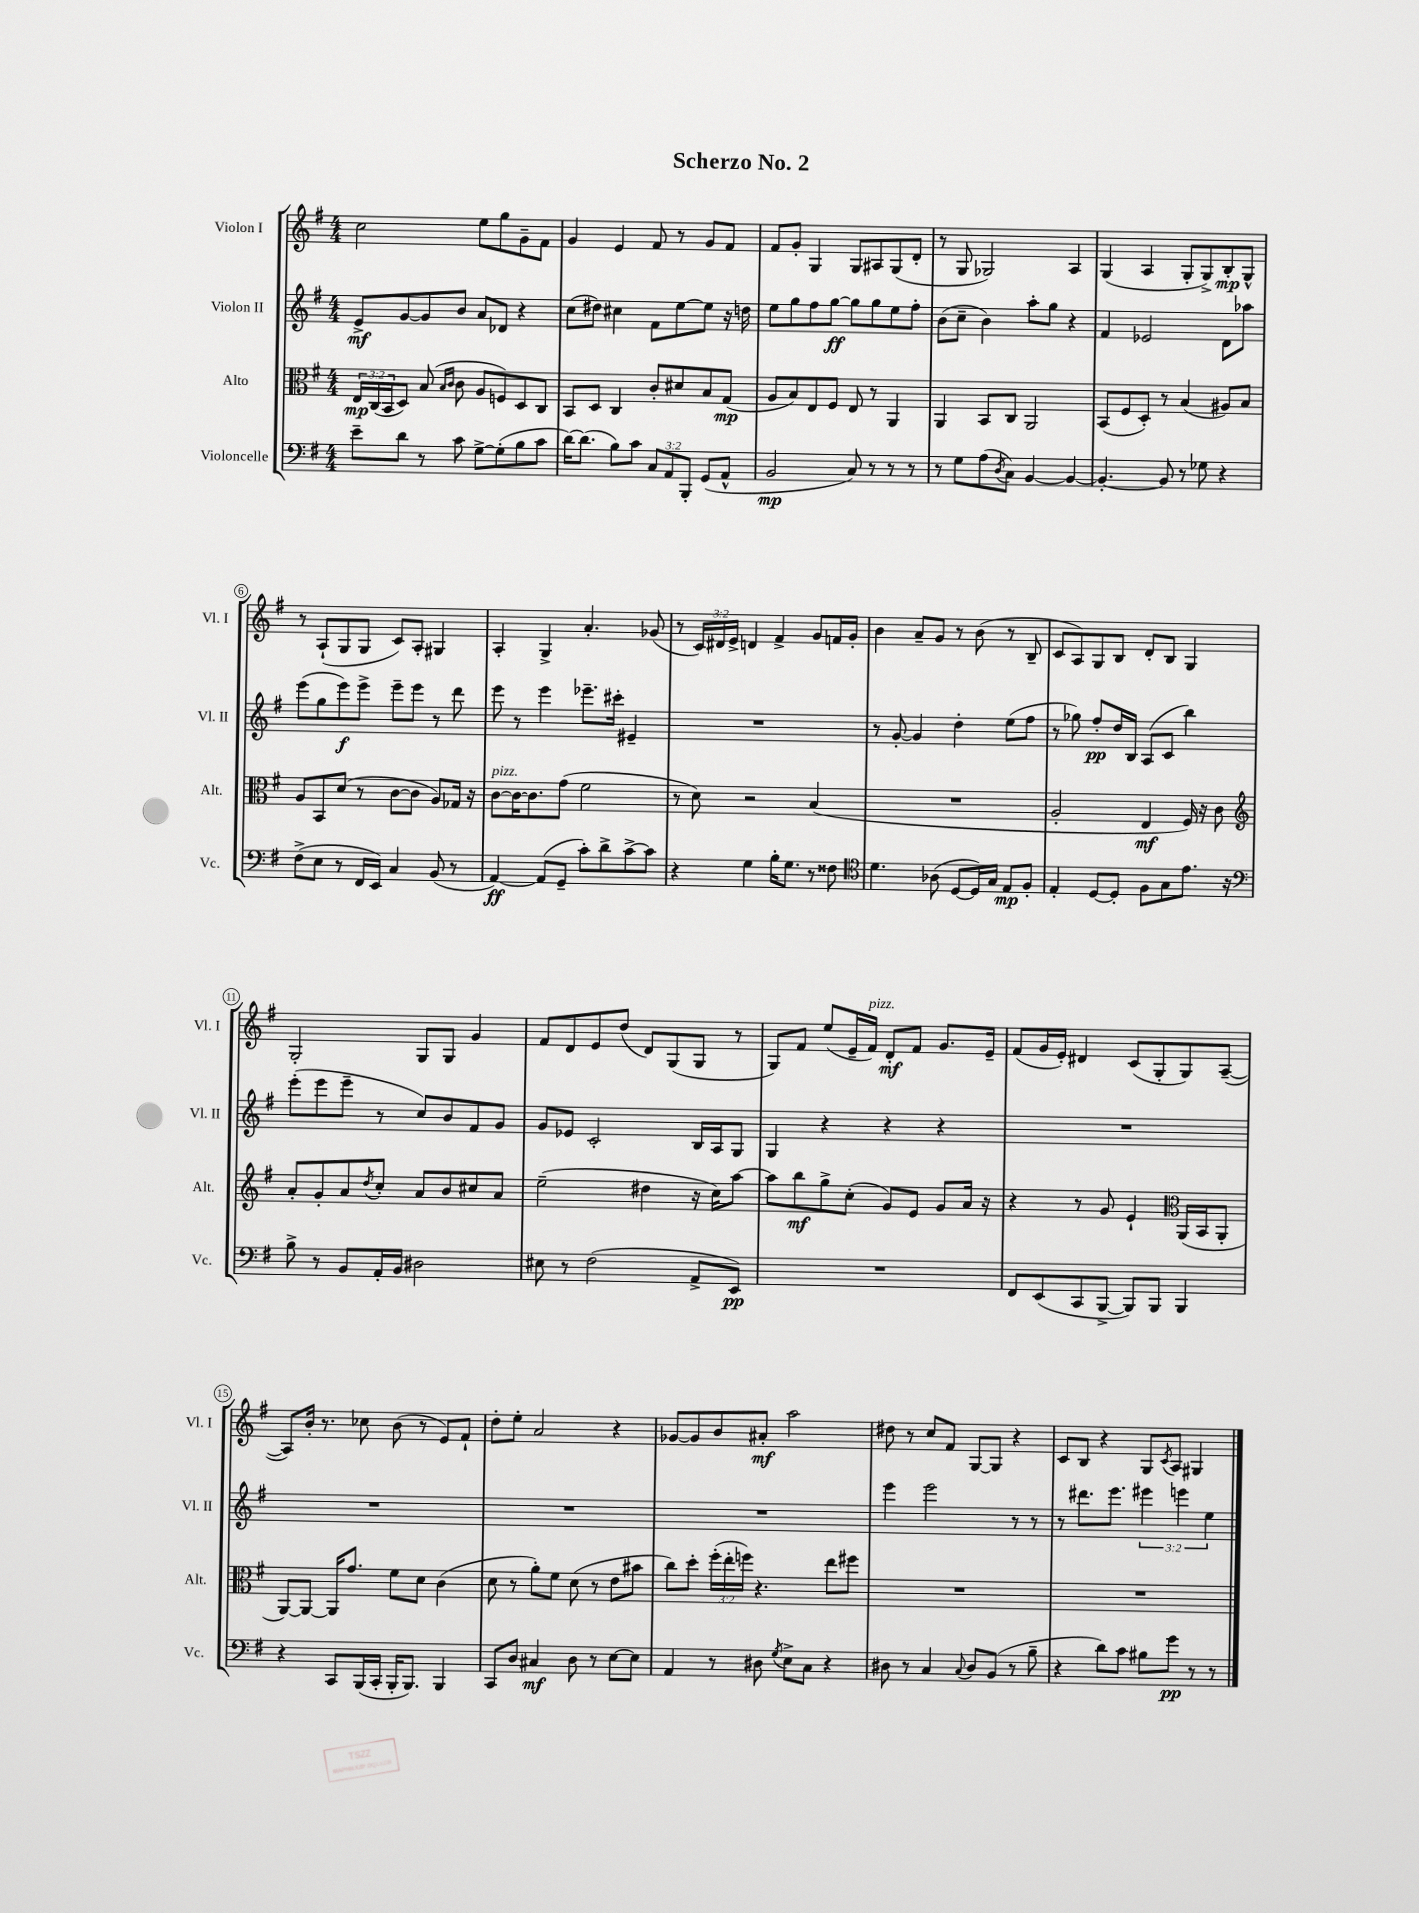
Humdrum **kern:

**kern	**kern	**kern	**kern
*staff4	*staff3	*staff2	*staff1
*clefF4	*clefC3	*clefG2	*clefG2
*k[f#]	*k[f#]	*k[f#]	*k[f#]
*M4/4	*M4/4	*M4/4	*M4/4
8e~	24E	8e^	2cc
.	(24C	.	.
.	24BB	.	.
8d	8D)	[8g	.
8r	(8B	8g]	.
.	16qqB	.	.
.	16qqc	.	.
8c	8c	8b	.
[8G^	8A	8a	8ee
(8G']	8F)	8d-	8gg
8B	8D	4r	8g~
8c	8C	.	8f#
=	=	=	=
[16d)	8BB	(8cc	4g
(8.d]	.	.	.
.	8D	8dd#)	.
8B)	4C	4cc#	4e
8c	.	.	.
12C	8c'	8f#	8f#
12AA	.	.	.
.	8d#	[8ee	8r
12BBB'	.	.	.
(8GG	8B	8ee]	8g
8AA^^	(8G	16r	8f#
.	.	16dd	.
=	=	=	=
2BB	8A	8ee	8f#
.	8B)	8gg	8g'
.	8E	8ff#	4G
.	8F#	[8gg	.
8C)	8E	8gg]	8G
8r	8r	8gg	8A#
8r	4AA	8ee	(8G
8r	.	8ff#'	8d'
=	=	=	=
8r	4AA	(8b	8r
8G	.	8cc~	8G
(8A	8BB	4b)	2G-)
8qD	.	.	.
8C)	8C	.	.
[4BB	2AA	8aa'	.
.	.	8gg	.
4BB_	.	4r	4A
=	=	=	=
4.BB'_	(8BB	4f#	(4G
.	8F#	.	.
.	8D')	2e-	4A
8BB]	8r	.	.
8r	(4B	.	8G'
8G-	.	.	8G^)
4r	8A#)	8d	8B'
.	8B	8aa-	8G^^
=	=	=	=
(8F#^	8A	(8eee	8r
8E	8BB	8gg	(8A`
8r	(8d	8eee)	8G
16FF#	8r	8eee^	8G
16EE)	.	.	.
4C	[8c	8eee~	8c)
.	8c]	8eee	8A'
(8BB	8A)	8r	4G#
8r	16G-	8ddd	.
.	16r	.	.
=	=	=	=
[4AA)	[8c	8eee	4A'
.	16c_	8r	.
.	8.c]	.	.
(8AA]	.	4eee	4G^
8GG~	(8g	.	.
8c')	2f#	8.eee-~	4.a'
8d^	.	.	.
.	.	16ccc#'	.
[8c^	.	4e#~	.
8c]	.	.	(8g-
=	=	=	=
4r	8r	1r	8r
.	8d)	.	24c)
.	.	.	24d#
.	.	.	24e^
4G	2r	.	4d
16B'	.	.	4f#^
8.G	.	.	.
8r	(4B	.	8g
8F##	.	.	16f
.	.	.	16g'
=	=	=	=
*clefC4	*	*	*
4.d	1r	8r	4b
.	.	[8g'	.
.	.	4g]	8a~
(8A-	.	.	8g
[8D	.	4dd'	8r
16D])	.	.	(8b
16G	.	.	.
8E	.	(8ee	8r
8F#'	.	8ff#	8B~
=	=	=	=
4E'	2A'	8r	8c
.	.	8gg-)	8A)
[8D	.	8ff#'	8G
8D']	.	16dd	8B
.	.	16B	.
8F#	4E	(8A	8d'
8G	.	8c	8B
8.e	16F#)	4bb)	4G
.	16r	.	.
.	8c	.	.
16r	.	.	.
=	=	=	=
*clefF4	*clefG2	*	*
8B^	8a'	(8eee'	2G'
8r	8g'	8eee	.
8BB	8a	8eee~	.
.	8qdd	.	.
16AA'	8cc'	8r	.
16BB	.	.	.
2D#	8a	8cc)	8G
.	8b	8b	8G
.	8cc#	8f#	4g
.	8a	8g	.
=	=	=	=
8E#	(2ee~	8g	8f#
8r	.	8e-	8d
(2F#	.	2c'	8e
.	.	.	(8dd
.	4dd#	.	8d)
.	.	.	(8G
8AA^	16r	16B	8G
.	16cc)	16A	.
8EE)	[8aa	8G	8r
=	=	=	=
1r	8aa]	4G	8G)
.	8bb	.	8f#
.	8gg^	4r	(8ee
.	(8cc'	.	16e~
.	.	.	16f#)
.	8g)	4r	8d'
.	8e	.	8f#
.	8g	4r	8.g
.	16a	.	.
.	16r	.	16e~
=	=	=	=
8FF#	4r	1r	(8f#
(8EE	.	.	16g
.	.	.	16e')
8CC	8r	.	4d#
[8BBB^	8g	.	.
8BBB])	4e`	.	(8c
8BBB	.	.	8G'
*	*clefC3	*	*
4BBB	(16AA	.	8G)
.	16BB	.	.
.	8AA'	.	([8A~
=	=	=	=
4r	[8AA)	1r	8A])
.	8AA_	.	16b'
.	.	.	8.r
8CC	16AA]	.	.
.	8.g	.	.
(16BBB	.	.	8cc-
16CC'	.	.	.
16BBB'	8f#	.	(8b
8.BBB)	.	.	.
.	8d	.	8r
4BBB	(4c	.	8e)
.	.	.	8f#`
=	=	=	=
8CC	8d	1r	8dd'
8D	8r	.	8ee'
4C#	8a')	.	2a
.	8f#	.	.
8D	(8d	.	.
8r	8r	.	.
[8E	8e	.	4r
8E]	8b#	.	.
=	=	=	=
4AA	8cc)	1r	[8g-
.	8dd'	.	8g-]
8r	(24ff#'	.	8b
.	24ee'	.	.
.	24ff)	.	.
8D#	4.r	.	8a#'
8qG	.	.	.
8E^	.	.	2aa
8C	.	.	.
4r	8ee	.	.
.	8ff#	.	.
=	=	=	=
8D#	1r	4eee	8dd#
8r	.	.	8r
4C	.	2eee	8cc
.	.	.	8f#
8qqC	.	.	.
8D#	.	.	[8G
(8BB	.	.	8G]
8r	.	8r	4r
8B~	.	8r	.
=	=	=	=
4r	1r	8r	8c
.	.	8.ddd#	8B
8d)	.	.	4r
.	.	8.eee	.
8c	.	.	.
8B#	.	6eee#	8G
.	.	.	8qc
8g	.	.	8A
.	.	6eee	.
8r	.	.	4G#
.	.	6ee	.
8r	.	.	.
==	==	==	==
*-	*-	*-	*-
